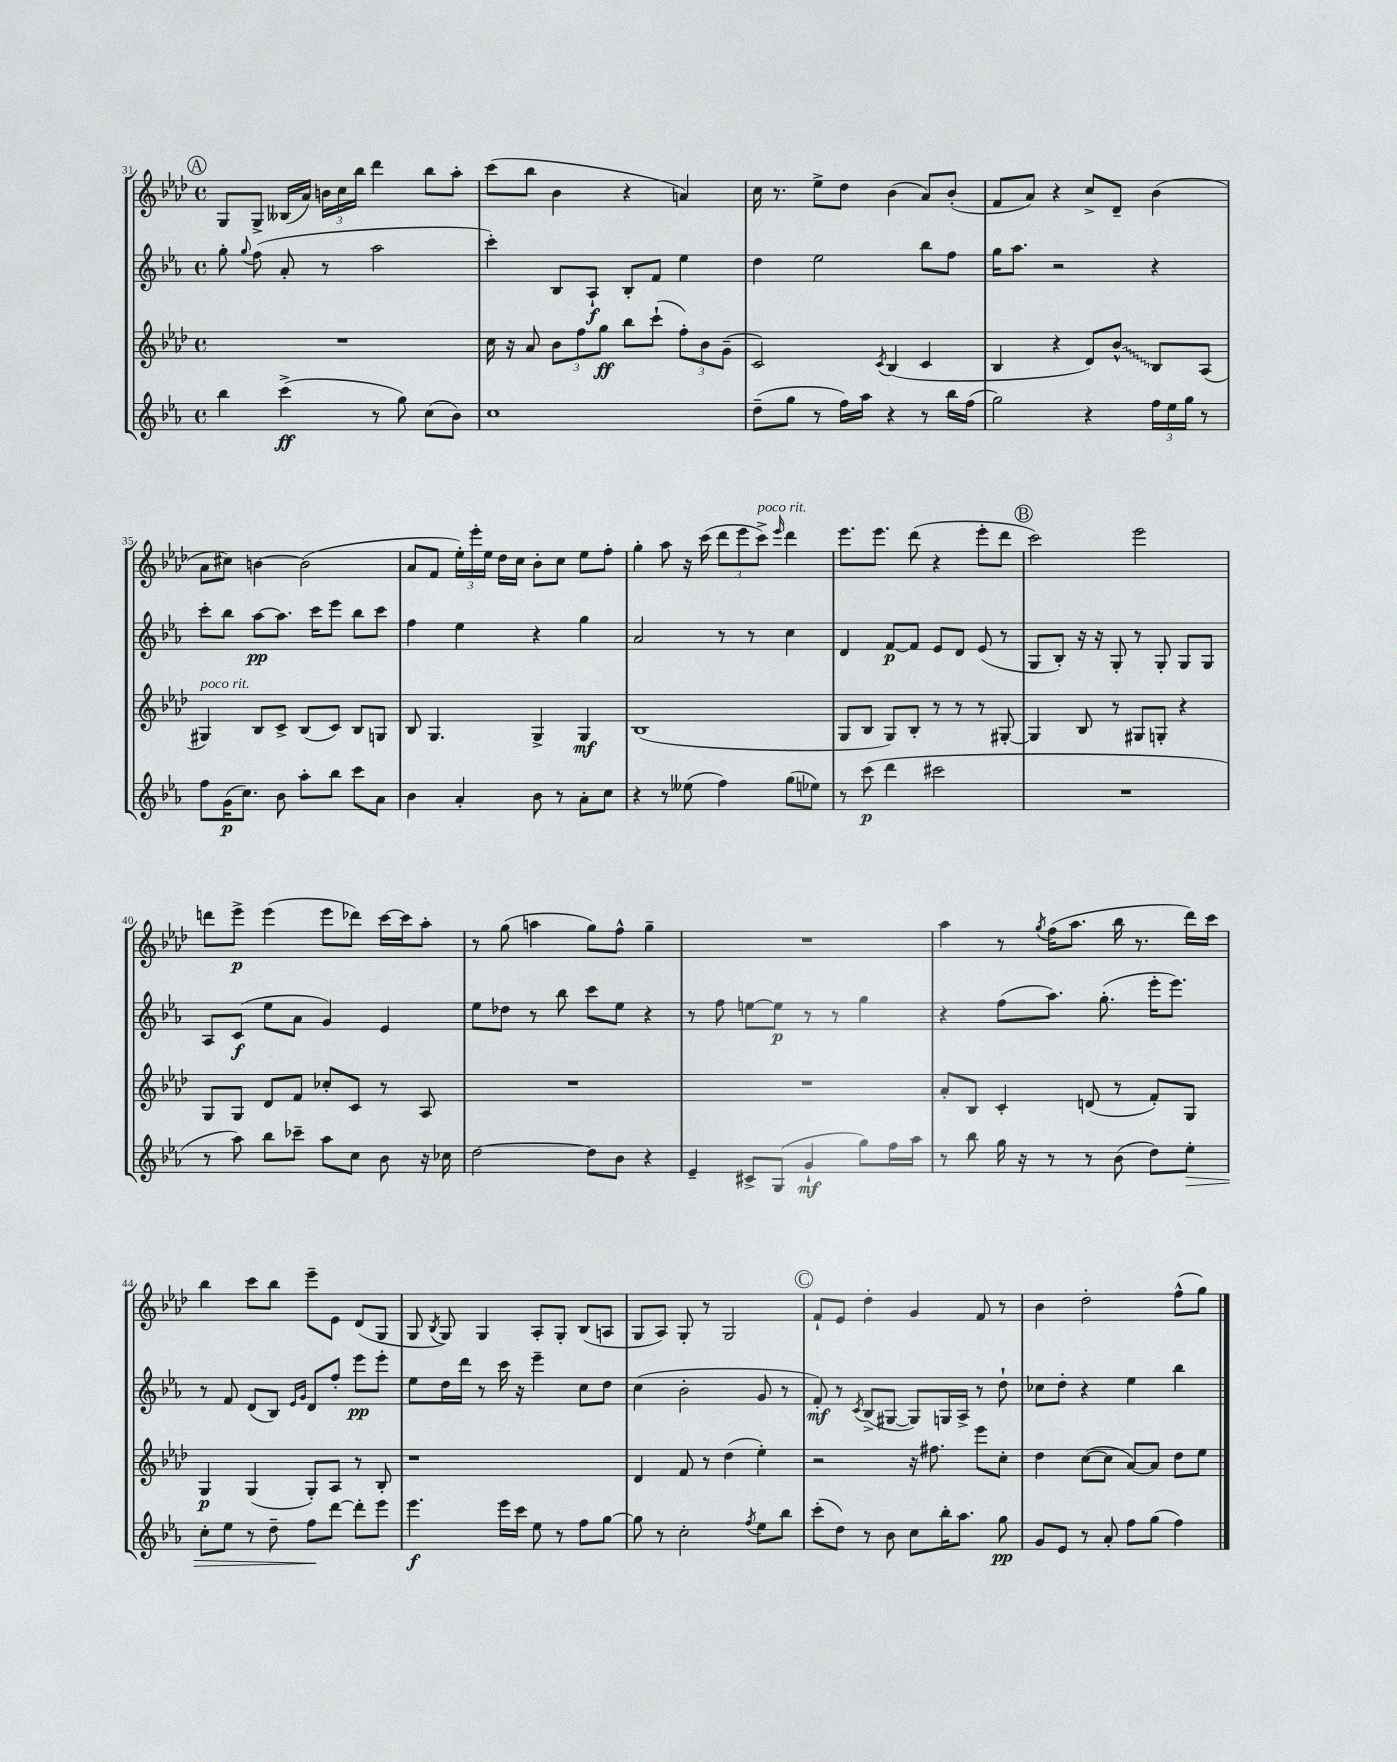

**kern	**kern	**kern	**kern
*staff4	*staff3	*staff2	*staff1
*clefG2	*clefG2	*clefG2	*clefG2
*k[b-e-a-]	*k[b-e-a-d-]	*k[b-e-a-]	*k[b-e-a-d-]
*M4/4	*M4/4	*M4/4	*M4/4
*met(c)	*met(c)	*met(c)	*met(c)
4bb-	1r	8gg'	8G
.	.	8qqgg	.
.	.	(8ff	8G^
(4ccc^	.	8a-'	(16B--
.	.	.	16a-)
.	.	8r	24b
.	.	.	24cc
.	.	.	24bb-
8r	.	2aa-	4ddd-
8gg)	.	.	.
(8cc	.	.	8bb-
8b-)	.	.	8aa-'
=	=	=	=
1cc	16cc	4ccc')	(8ccc
.	16r	.	.
.	8a-	.	8bb-
.	12b-	8B-	4b-
.	12ff	.	.
.	.	8A-`	.
.	12gg	.	.
.	8bb-	8B-'	4r
.	(8ccc`	8f	.
.	12ff')	4ee-	4a)
.	12b-	.	.
.	(12g~	.	.
=	=	=	=
(8dd~	2c)	4dd	16cc
.	.	.	8.r
8gg	.	.	.
8r	.	2ee-	8ee-^
16ff)	.	.	8dd-
16aa-	.	.	.
.	8qc	.	.
4r	(4B-	.	(4b-
8r	4c	8bb-	8a-)
16bb-	.	8ff	(8b-'
(16ff	.	.	.
=	=	=	=
2gg)	4B-	16gg	8f
.	.	8.aa-	.
.	.	.	8a-)
.	4r	2r	4r
4r	8d-)	.	8cc^
.	8b-^^	.	8d-~
24ff	8B-	4r	(4b-
24ee-	.	.	.
24gg	.	.	.
8r	(8A-	.	.
=	=	=	=
8ff	4G#)	8ccc'	8a-
(16g	.	8bb-	8cc#)
8.cc)	.	.	.
.	8B-	[8aa-	[4b
8b-	8c^	8.aa-]	.
8aa-'	(8B-	.	(2b]
.	.	16ccc	.
8bb-	8c)	8eee-	.
8ccc	8B-	8bb-	.
8a-	8G	8ccc	.
=	=	=	=
4b-	8B-	4ff	8a-
.	4.G	.	8f
4a-'	.	4ee-	24ee-')
.	.	.	24eee-'
.	.	.	24ee-
.	.	.	16dd-
.	.	.	16cc
8b-	4G^	4r	8b-'
8r	.	.	8cc
8a-'	4G	4gg	8ee-
8cc	.	.	8ff'
=	=	=	=
4r	(1B-	2a-	4gg'
8r	.	.	8aa-
(8ee--	.	.	16r
.	.	.	(16ccc
4ff)	.	8r	12ddd-
.	.	.	12eee-
.	.	8r	.
.	.	.	12ccc^)
.	.	.	16qqeee-
(8gg	.	4cc	4ddd-
8ee-)	.	.	.
=	=	=	=
8r	8G	4d	8.eee-
(8ccc	8B-	.	.
.	.	.	8.eee-
4ddd	8G)	[8f	.
.	8B-'	8f]	(8ddd-
2ccc#	8r	8e-	4r
.	8r	8d	.
.	8r	(8e-	8eee-'
.	[8G#'	8r	8ddd-
=	=	=	=
1r	4G#]	8G	2ccc)
.	.	8B-')	.
.	8B-	16r	.
.	.	16r	.
.	8r	8G'	.
.	8G#	8r	2eee-
.	8G'	8G'	.
.	4r	8G	.
.	.	8G	.
=	=	=	=
8r	8G	8A-	8ddd
8aa-)	8G	(8c	8eee-^
8bb-	8d-	8ee-	(4eee-
8ccc-~	8f	8a-	.
8aa-	8cc-'	4g)	8eee-
8cc	8c	.	8ddd-)
8b-	8r	4e-	[16ccc
.	.	.	16ccc]
16r	8A-	.	8aa-'
16cc-	.	.	.
=	=	=	=
[2dd	1r	8ee-	8r
.	.	8dd-	(8gg
.	.	8r	4aa
.	.	8bb-	.
8dd]	.	8ccc	8gg)
8b-	.	8ee-	8ff^^
4r	.	4r	4gg~
=	=	=	=
4e-~	1r	8r	1r
.	.	8ff	.
8c#^	.	[8ee	.
(8G	.	8ee]	.
4g`	.	8r	.
.	.	8r	.
8gg)	.	4gg	.
16ff	.	.	.
16aa-	.	.	.
=	=	=	=
8r	8a-'	4r	4aa-
8bb-	8B-	.	.
16gg	4c'	(8ff	8r
16r	.	.	.
.	.	.	8qgg
8r	.	8.aa-)	(16ff
.	.	.	8.aa-
8r	(8d	.	.
.	.	(8.gg'	.
(8b-	8r	.	16bb-
.	.	.	8.r
8dd)	8f')	16eee-'	.
.	.	8.eee-)	.
8ee-'	8G	.	16ddd-)
.	.	.	16ccc
=	=	=	=
8cc'	4G	8r	4bb-
8ee-	.	8f	.
8r	(4G	(8d	8ccc
8dd~	.	8B-)	8bb-
.	.	16qqe-	.
.	.	16qqg	.
8ff	8G')	8d	8eee-~
[8ddd	8A-	8ff'	8e-
8ddd']	8r	8eee-	(8d-
8eee-	8B-'	8eee-'	8G
=	=	=	=
4.eee-	1r	8ee-	8G
.	.	.	8qB-
.	.	16dd	8G)
.	.	16ddd	.
.	.	8r	4G
16eee-	.	16ccc	.
16ccc	.	16r	.
8ee-	.	4eee-~	8A-'
8r	.	.	8G'
8ff	.	8cc	(8B-
[8gg	.	8dd	8A
=	=	=	=
8gg]	4d-	(4cc	8G
8r	.	.	8A-)
2cc'	8f	2b-'	8G'
.	8r	.	8r
.	(4dd-	.	2G
8qff	.	.	.
8ee-	4ee-')	8g	.
8bb-	.	8r	.
=	=	=	=
(8ccc'	2r	8f')	8f`
8dd)	.	8r	8e-
.	.	8qc	.
8r	.	(8B-^	4dd-'
8b-	.	[8G#	.
8cc	16r	8G#])	4g
.	8.ff#	.	.
16bb-'	.	16G	.
8.aa-	.	16A-^	.
.	8eee-	8r	8f
8gg	8cc'	8dd`	8r
=	=	=	=
8g	4dd-	8cc-	4b-
8e-	.	8dd'	.
8r	([8cc	4r	2dd-'
8a-'	8cc]	.	.
8ff	[8a-)	4ee-	.
(8gg	8a-]	.	.
4ff)	8dd-	4bb-	(8ff^^
.	8ee-	.	8gg)
==	==	==	==
*-	*-	*-	*-
